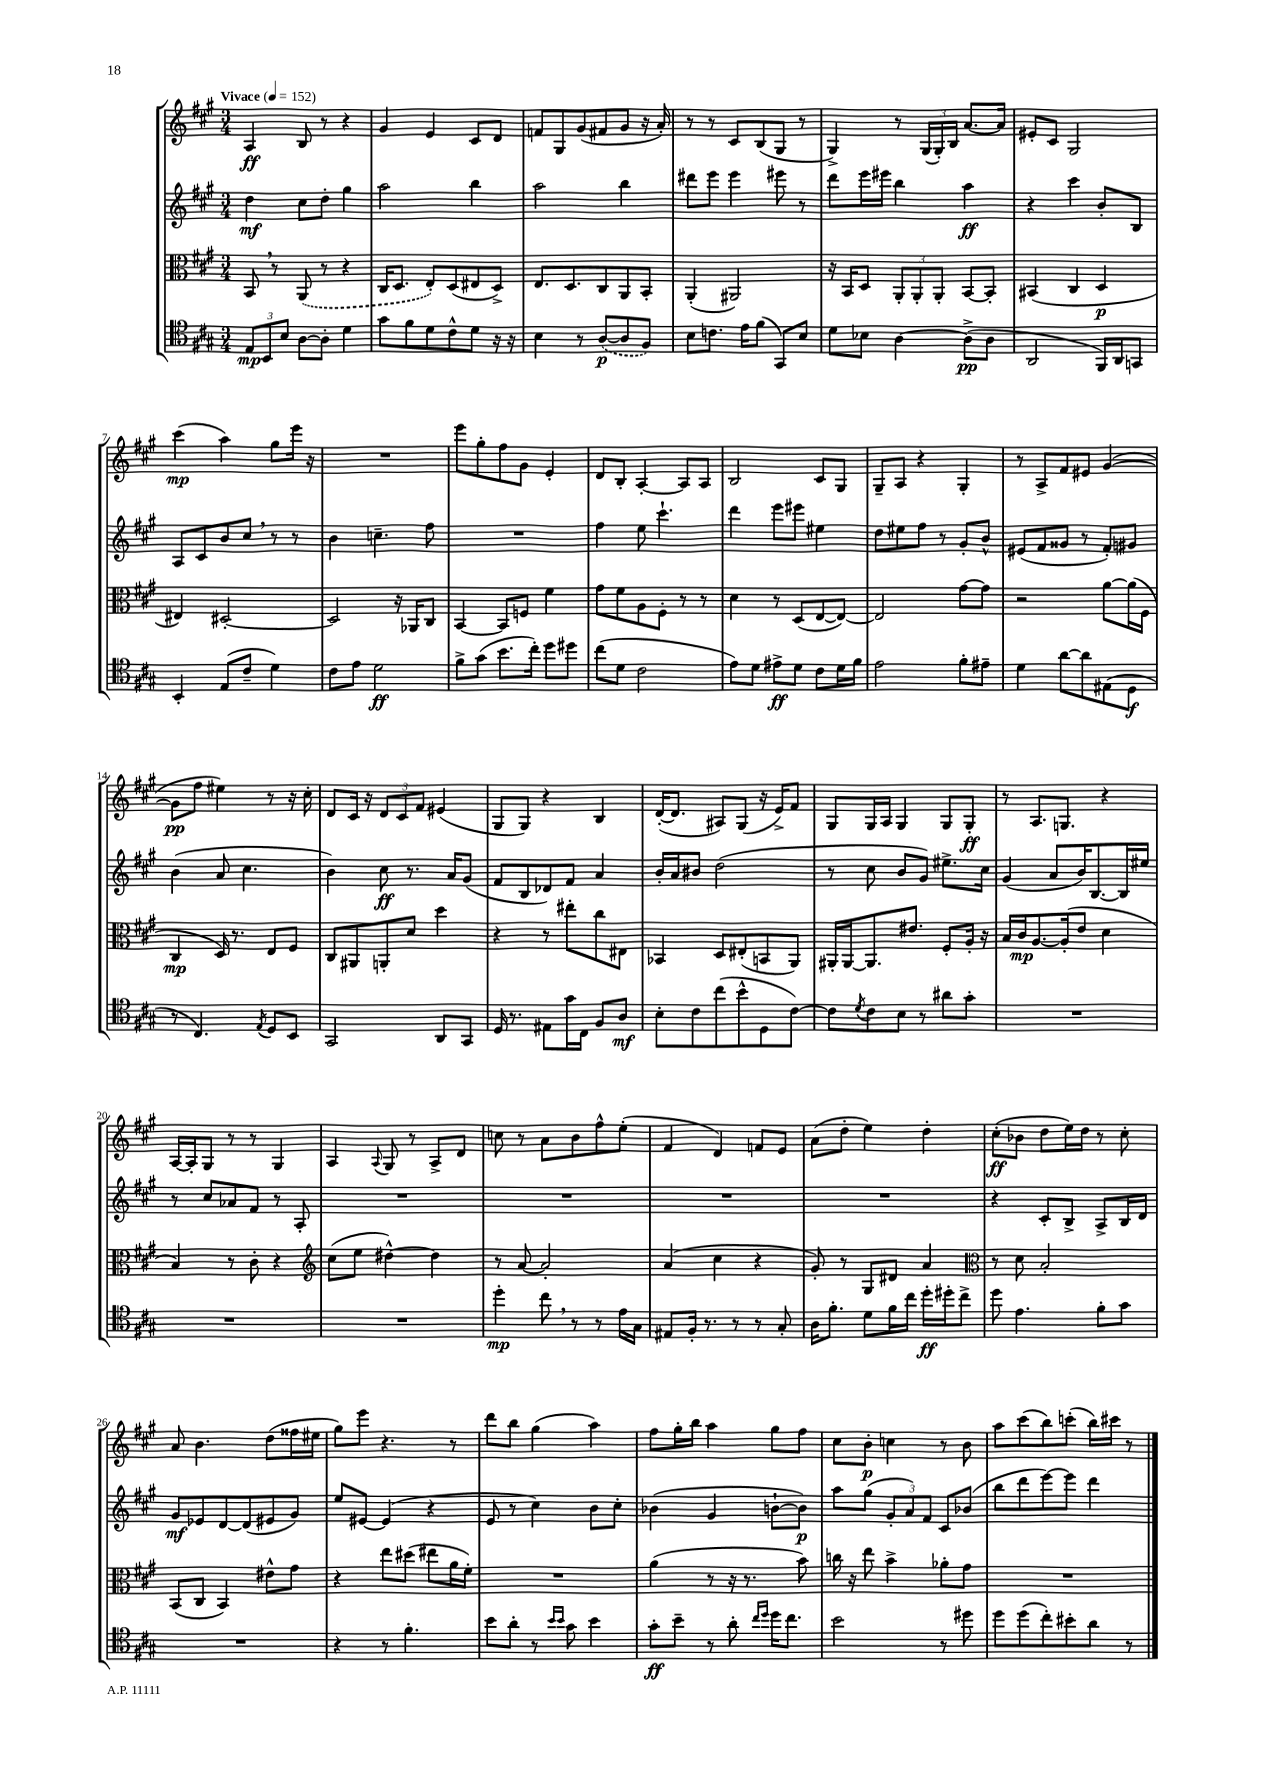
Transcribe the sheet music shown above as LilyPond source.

<<
\new StaffGroup <<
\new Staff = "s0" {
    \clef treble \key a \major \numericTimeSignature \time 3/4 \tempo "Vivace" 4 = 152
    a4\ff b8 r8 r4 |
    gis'4 e'4 cis'8 d'8 |
    f'8 gis8 gis'8( fis'8 gis'8 r16 a'16-.) |
    r8 r8 cis'8 b8( gis8 r8 |
    gis4->) r8 \tuplet 3/2 { gis16( gis16-.) b16 } a'8.~ a'16 |
    eis'8-. cis'8 gis2 |
    cis'''4\mp( a''4) gis''8 e'''16 r16 |
    R2. |
    e'''8 gis''8-. fis''8 gis'8 e'4-. |
    d'8 b8-. a4~-. a8 a8 |
    b2 cis'8 gis8 |
    gis8-- a8 r4 gis4-. |
    r8 a8-> fis'8 eis'8 gis'4~( |
    gis'8\pp fis''8 eis''4) r8 r16 cis''16-. |
    d'8 cis'16 r16 \tuplet 3/2 { d'8 cis'8 fis'8 } eis'4( |
    gis8 gis8) r4 b4 |
    d'16~-.( d'8. ais8) gis8( r16 e'16->) fis'8 |
    gis8 gis16 a16 gis4 gis8 gis8-.\ff |
    r8 a8. g8. r4 |
    a16~ a16-. gis8 r8 r8 gis4 |
    a4 \appoggiatura { a8 } gis8 r8 a8-> d'8 |
    c''8 r8 a'8 b'8 fis''8-^ e''8-.( |
    fis'4 d'4) f'8 e'8 |
    a'8( d''8-. e''4) d''4-. |
    cis''8-.\ff( bes'8 d''8 e''16) d''16 r8 cis''8-. |
    a'8 b'4. d''8( fisis''16 eis''16 |
    gis''8) e'''8 r4. r8 |
    d'''8 b''8 gis''4( a''4) |
    fis''8 gis''16-. b''16 a''4 gis''8 fis''8 |
    cis''8 b'8-.\p c''4 r8 b'8 |
    a''8 cis'''8( b''8) c'''8-.( b''16) cis'''16 r8 \bar "|." |
}
\new Staff = "s1" {
    \clef treble \key a \major \numericTimeSignature \time 3/4
    d''4\mf cis''8 d''8-. gis''4 |
    a''2 b''4 |
    a''2 b''4 |
    dis'''8 e'''8 e'''4 eis'''8 r8 |
    d'''8 e'''16 eis'''16 b''4 a''4\ff |
    r4 cis'''4 b'8-. b8 |
    a8 cis'8 b'8 cis''8 \breathe r8 r8 |
    b'4 c''4.-- fis''8 |
    R2. |
    fis''4 e''8 cis'''4.-! |
    d'''4 e'''8 eis'''8 eis''4 |
    d''8 eis''8 fis''8 r8 gis'8-. b'8-^ |
    eis'8( fis'8 gisis'8 r8 fis'8-.) gis'8 |
    b'4( a'8 cis''4. |
    b'4) cis''8\ff r8. a'16 gis'8( |
    fis'8 b8 des'8) fis'8 a'4 |
    b'16-. a'16 bis'8 d''2( |
    r8 cis''8 b'8 gis'8) eis''8.-> cis''16 |
    gis'4( a'8 b'16) b8.~ b16 eis''16 |
    r8 cis''8 aes'8 fis'8 r8 a8-. |
    R2. |
    R2. |
    R2. |
    R2. |
    r4 cis'8-. b8-> a8-> b16 d'16 |
    gis'8\mf ees'8 d'8~ d'8( eis'8 gis'8) |
    e''8 eis'8~ eis'4( r4 |
    e'8 r8 cis''4) b'8 cis''8-. |
    bes'4( gis'4 b'8~-! b'8\p) |
    a''8 gis''8( \tuplet 3/2 { gis'8-. a'8) fis'8 } cis'8 bes'8( |
    b''8 d'''8 e'''8~) e'''8 d'''4 \bar "|." |
}
\new Staff = "s2" {
    \clef alto \key a \major \numericTimeSignature \time 3/4
    b,8 \breathe r8 \once \slurDashed a,8( r8 r4 |
    cis16 d8. e8-.) d8( eis8 d8->) |
    e8. d8. cis8 a,8 b,8-. |
    a,4-.( ais,2) |
    r16 b,16 d8 \tuplet 3/2 { a,8-. a,8-. a,8-. } b,8~ b,8-. |
    bis,4( cis4 d4\p |
    eis4) dis2~-. |
    dis2 r16 aes,16 cis8 |
    b,4~ b,8 f8 fis'4 |
    gis'8 fis'8 a8 fis8-. r8 r8 |
    d'4 r8 d8( e8~ e8~) |
    e2 gis'8~ gis'8 |
    r2 a'8~ a'16( fis16 |
    cis4\mp d16) r8. e8 fis8 |
    cis8 ais,8 a,8-. d'8 d''4 |
    r4 r8 eis''8-. cis''8 eis8 |
    bes,4 d8 eis8-.( b,8 a,8) |
    ais,16-. ais,16~ ais,8. eis'8. fis8-. a16-. r16 |
    b16 cis'16\mp a8.~ a16-.( e'8 d'4 |
    b4) r8 cis'8-. r4 |
    \clef treble cis''8( e''8 dis''4~-^) dis''4 |
    r8 a'8~ a'2-. |
    a'4( cis''4 r4 |
    gis'8-.) r8 gis8 dis'8 a'4 |
    \clef alto r8 d'8 b2-. |
    b,8( cis8 b,4) eis'8-^ gis'8 |
    r4 e''8 dis''8( eis''8 a'16 fis'16-.) |
    R2. |
    a'4( r8 r16 r8. b'8) |
    c''16 r16 e''8 b'4-> aes'8-. gis'8 |
    R2. \bar "|." |
}
\new Staff = "s3" {
    \clef tenor \key a \major \numericTimeSignature \time 3/4
    \tuplet 3/2 { e8\mp b,8 b8 } a8~ a8-. d'4 |
    gis'8 fis'8 d'8 cis'8-^ d'8 r16 r16 |
    b4 r8 \once \slurDashed a8~\p( a8 fis8) |
    b8 c'8. e'16 fis'8( gis,8) b8 |
    d'8 bes8 a4~ a8->\pp( a8 |
    a,2 fis,16) a,16 g,8 |
    b,4-. e8( cis'8-- d'4) |
    cis'8 e'8 d'2\ff |
    fis'8-> gis'8( b'8. cis''16-.) d''8 dis''8 |
    cis''8( d'8 cis'2 |
    e'8) d'8 eis'8->\ff d'8 cis'8 d'16 fis'16 |
    e'2 fis'8-. eis'8-- |
    d'4 a'8~ a'8 eis8( d8\f |
    r8 cis4.) \acciaccatura { e8 } d8 b,8 |
    gis,2 a,8 gis,8 |
    d16 r8. eis8 gis'16 cis16 fis8 a8\mf |
    b8-. cis'8 cis''8( b'8-^ d8 cis'8~) |
    cis'8 \acciaccatura { d'8 } cis'8 b8 r8 ais'8 gis'8-. |
    R2. |
    R2. |
    R2. |
    d''4-.\mp cis''8 \breathe r8 r8 e'16 gis16 |
    eis8 fis16-. r8. r8 r8 gis8-. |
    a16 fis'8.-. d'8 fis'16 cis''16 d''16-.\ff dis''16-. cis''8-> |
    d''8 e'4. fis'8-. gis'8 |
    R2. |
    r4 r8 fis'4.-. |
    b'8 a'8-. r8 \grace { b'16 b'16 } gis'8 b'4 |
    gis'8-.\ff b'8-- r8 a'8-. \grace { cis''16 d''16 } d''16 cis''8. |
    b'2 r8 dis''8 |
    d''8 d''8( cis''8-.) bis'8-. a'8 r8 \bar "|." |
}
>>
>>
